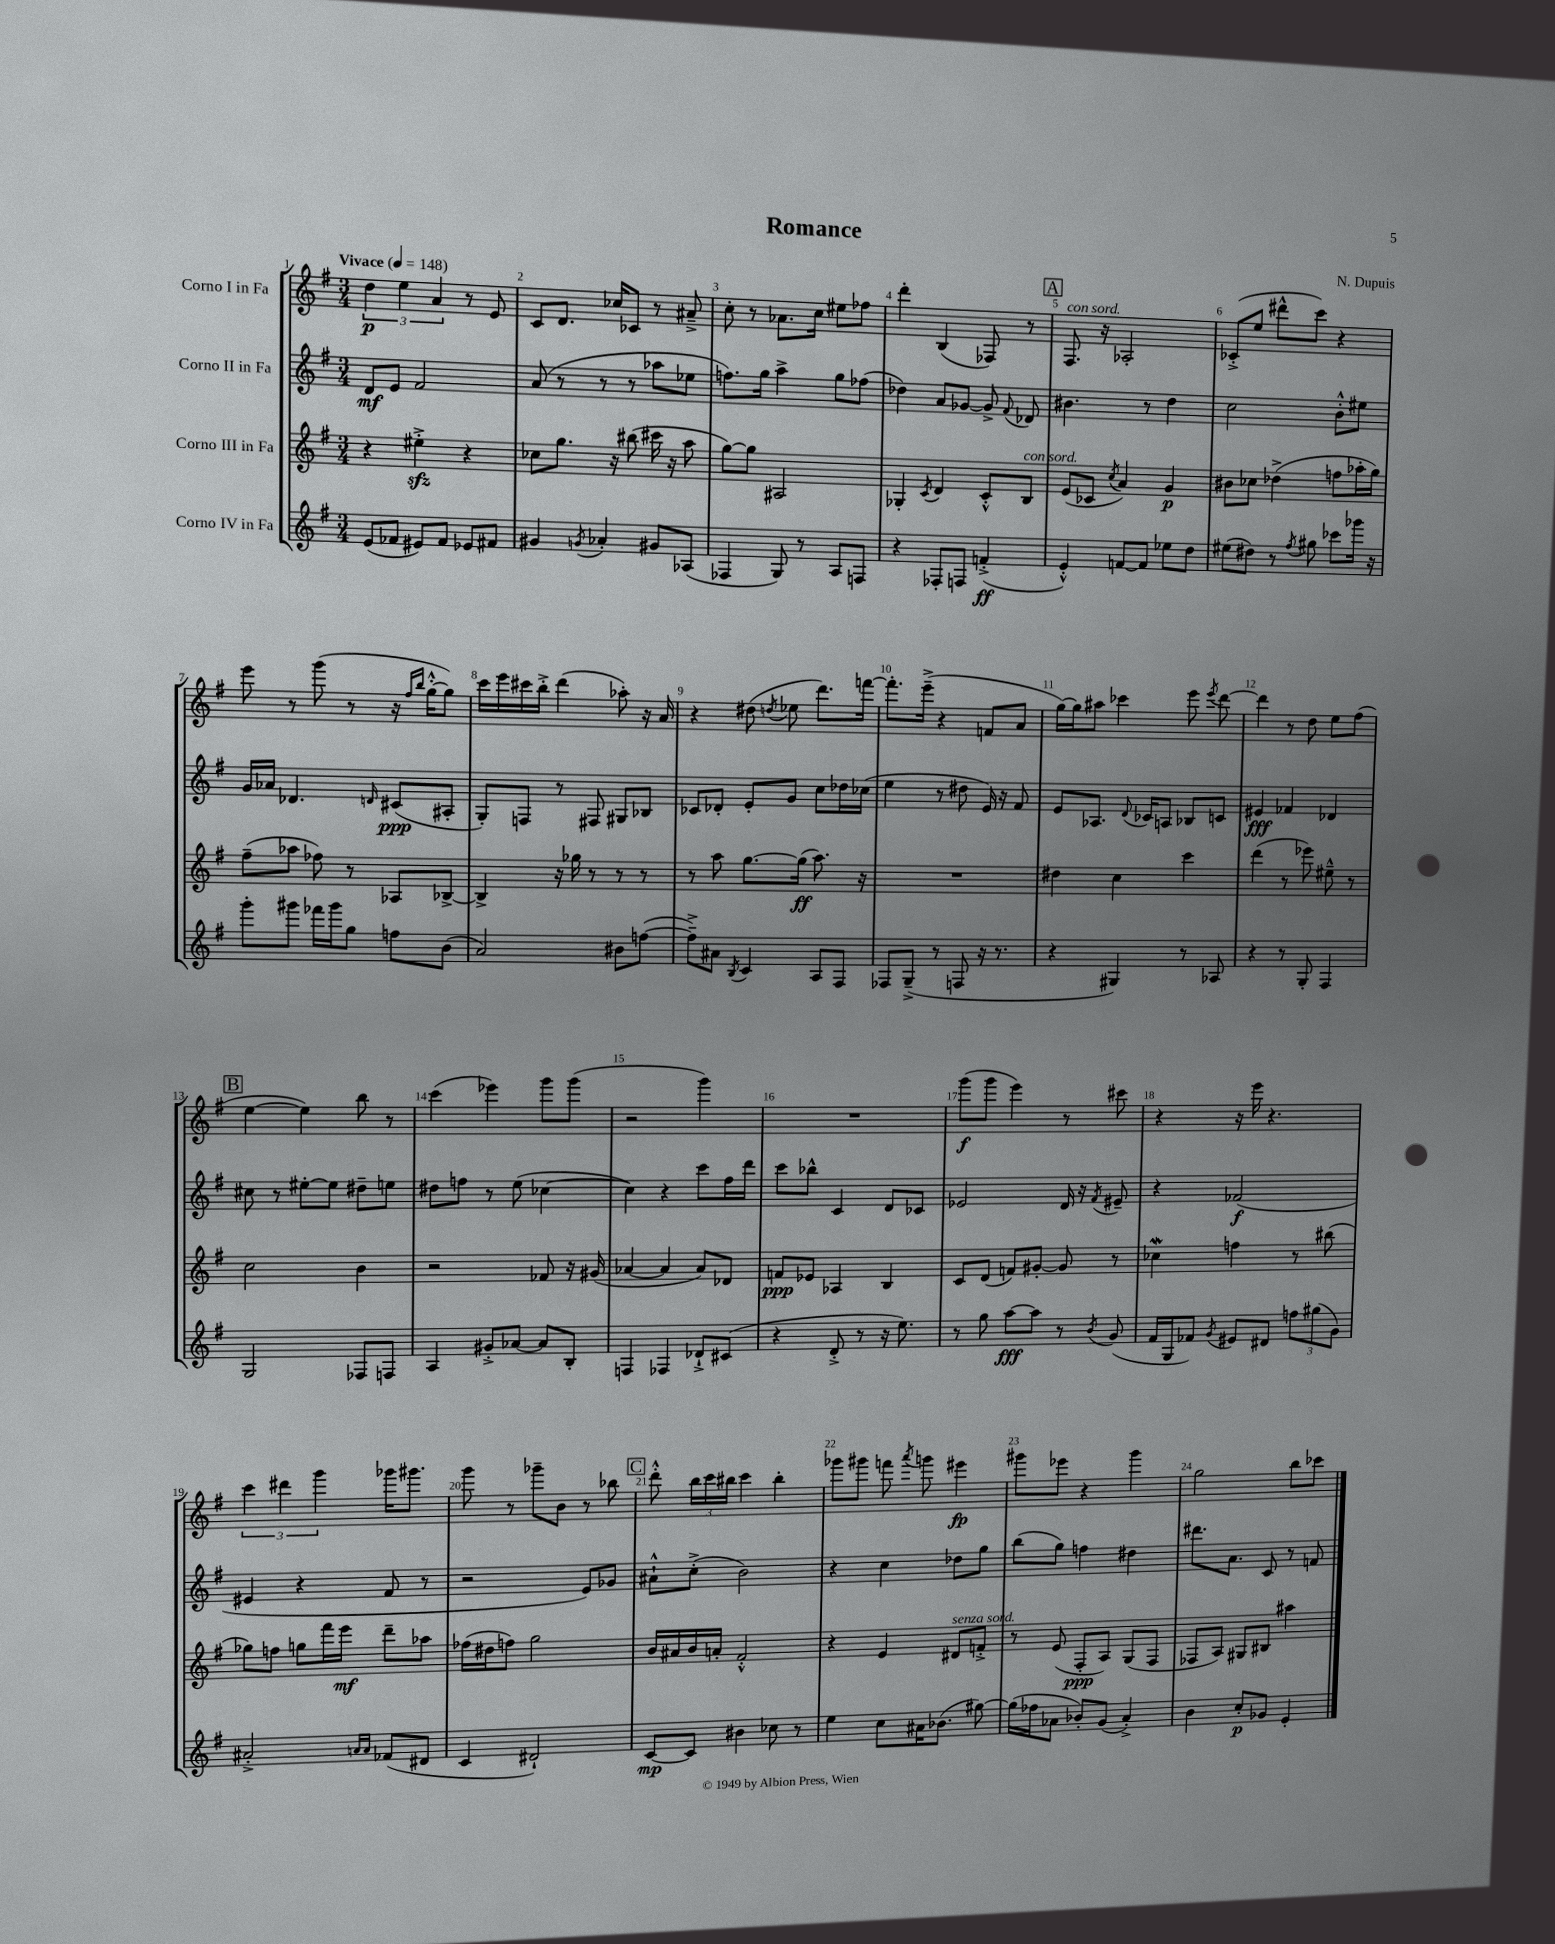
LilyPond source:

\header { title = "Romance" composer = "N. Dupuis" }
<<
\new StaffGroup <<
\new Staff = "s0" \with { instrumentName = "Corno I in Fa" } {
    \clef treble \key g \major \numericTimeSignature \time 3/4 \tempo "Vivace" 4 = 148
    \autoBeamOff \tuplet 3/2 { d''4\p e''4 a'4 } r8 e'8 |
    c'8[ d'8.] ces''16[ ces'8] r8 ais'8---> |
    c''8-. r8 aes'8.[ c''16] eis''8[ fes''8] |
    d'''4-. b4( fes8) r8 |
    \mark \markup { \box "A" } fis8.^\markup { \italic "con sord." } r16 aes2-. |
    ces'8[-.->( e''8] dis'''8[-^ c'''8]) r4 |
    e'''8 r8 g'''8( r8 r16 \grace { fis''16[ b''16] } g''16[~-.-^ g''8]) |
    c'''16[ e'''16 cis'''16 b''16]-.-> d'''4( aes''8-.) r16 a'16 |
    r4 dis''8( \acciaccatura { d''8 } ees''8 d'''8.[) f'''16]~ |
    f'''8.[-. e'''16]--->( r4 f'8[ a'8] |
    g''16[~) g''16 ais''8] ces'''4 e'''8 \acciaccatura { e'''8 } d'''8~ |
    d'''4 r8 d''8 e''8[ fis''8]( |
    \mark \markup { \box "B" } e''4~ e''4) b''8 r8 |
    c'''4( ees'''4) g'''8[ g'''8]( |
    r2 g'''4) |
    R2. |
    g'''8[\f( g'''8] e'''4) r8 cis'''8 |
    r4 r16 e'''16 r4. |
    \tuplet 3/2 { c'''4 dis'''4 g'''4 } ges'''16[ gis'''8.] |
    g'''8 r8 ges'''8[-- b'8] r8 bes''8 |
    \mark \markup { \box "C" } d'''8-.-^ \tuplet 3/2 { b''16[ c'''16 bis''16] } c'''4 bis''4-. |
    ges'''8[ gis'''8] f'''8 \acciaccatura { a'''8 } g'''8 eis'''4\fp |
    gis'''8[ ees'''8] r4 gis'''4 |
    g''2 b''8[ ces'''8] \bar "|." |
}
\new Staff = "s1" \with { instrumentName = "Corno II in Fa" } {
    \clef treble \key g \major \numericTimeSignature \time 3/4
    \autoBeamOff d'8[\mf e'8] fis'2 |
    a'8( r8 r8 r8 aes''8[ ees''8] |
    f''8.[) g''16] a''4-> g''8[ fes''8]( |
    des''4) a'8[ ges'8]~ ges'8-> \appoggiatura { fis'8 } des'8 |
    \mark \markup { \box "A" } bis'4. r8 d''4 |
    c''2 b'8[-.-^ eis''8] |
    g'16[ aes'16] des'4. \grace { d'16 } cis'8[\ppp( ais8]-. |
    g8[-.) f8] r8 fis8 gis8[ bes8] |
    ces'8[ des'8]-. e'8[-. g'8] c''8[ des''16 ces''16]( |
    e''4 r8 dis''8 e'16) r16 fis'8 |
    e'8[ aes8.] \appoggiatura { d'8 } ces'16[ a8] bes8[ c'8] |
    eis'4\fff fes'4 des'4 |
    \mark \markup { \box "B" } cis''8 r8 eis''8[~-. eis''8] dis''8[-- e''8] |
    dis''8[ f''8] r8 e''8( ces''4~ |
    ces''4) r4 c'''8[ fis''16 d'''16] |
    c'''8[ bes''8]-^ c'4 d'8[ ces'8] |
    ees'2 d'16 r16 \acciaccatura { fis'8 } eis'8-- |
    r4 fes'2\f( |
    eis'4 r4 fis'8 r8 |
    r2 e'8[) ges'8] |
    \mark \markup { \box "C" } ais'8[-!-^ c''8]-.->( b'2) |
    r4 c''4 des''8[ g''8] |
    b''8[( g''8]) f''4 dis''4 |
    dis'''8.[ a'8.] c'8 r8 f'8 \bar "|." |
}
\new Staff = "s2" \with { instrumentName = "Corno III in Fa" } {
    \clef treble \key g \major \numericTimeSignature \time 3/4
    \autoBeamOff r4 eis''4-.->\sfz r4 |
    ces''8[ g''8.] r16 bis''8( cis'''16 r16 a''8 |
    g''8[~) g''8] ais2 |
    ges4-. \acciaccatura { c'8 } d'4 c'8[-.-^ b8]^\markup { \italic "con sord." } |
    \mark \markup { \box "A" } e'8[( ces'8] \acciaccatura { c''8 } a'4) g'4\p |
    bis'8[ ces''8] des''4->( f''8[ aes''16-. g''16]) |
    fis''8[--( aes''8] fes''8) r8 aes8[ bes8]~-> |
    bes4-> r16 ges''16 r8 r8 r8 |
    r8 a''8 g''8.[~ g''16]\ff( a''8.) r16 |
    R2. |
    dis''4 c''4 c'''4 |
    d'''4( r8 ees'''8) eis''8---^ r8 |
    \mark \markup { \box "B" } c''2 b'4 |
    r2 fes'8 r16 gis'16( |
    aes'4~ aes'4 aes'8[) des'8] |
    f'8[\ppp ees'8] aes4 b4 |
    c'8[ d'8]( f'8[) gis'8]~-. gis'8 r8 |
    ces''4\mordent f''4 r8 bis''8( |
    ges''8[) f''8] g''8[ fis'''16 e'''16]\mf d'''8[-- aes''8] |
    fes''16[( dis''16 f''8]) g''2 |
    \mark \markup { \box "C" } b'16[ ais'16 b'16 a'16]-. fis'2-.-^ |
    r4 e'4 dis'8[^\markup { \italic "senza sord." } f'8]-.-> |
    r8 e'8( fis8[-.\ppp a8]) g8[( fis8] |
    fes8[ a8]) gis8[ bis8] ais''4 \bar "|." |
}
\new Staff = "s3" \with { instrumentName = "Corno IV in Fa" } {
    \clef treble \key g \major \numericTimeSignature \time 3/4
    \autoBeamOff e'8[( fes'8] eis'8[) fes'8] ees'8[ fis'8] |
    gis'4 \acciaccatura { g'8 } aes'4-. gis'8[ aes8]( |
    fes4 g8) r8 a8[ f8] |
    r4 fes8[-. f8] f'4-.->\ff( |
    \mark \markup { \box "A" } e'4-.-^) f'8[~ f'8] ees''8[ d''8] |
    eis''8[( dis''8]) r8 \acciaccatura { fis''8 } gis''8 ces'''8[ ges'''16] r16 |
    g'''8[-. gis'''8] fes'''16[ gis'''16 g''8] f''8[ b'8]( |
    a'2) bis'8[ f''8]~( |
    f''8[--->) ais'8] \acciaccatura { b8 } c'4 a8[ fis8] |
    fes8[ g8]--->( r8 f8 r16 r8. |
    r4 gis4) r8 aes8 |
    r4 r8 g8-. fis4 |
    \mark \markup { \box "B" } g2 fes8[ f8] |
    a4 gis'8[-.-> aes'8]~ aes'8[ b8]-. |
    f4 fes4 des'8[-!-> cis'8]( |
    r4 d'8-.-> r8 r16 e''8.) |
    r8 g''8 a''8[~\fff a''8] r8 \acciaccatura { b'8 } g'8( |
    fis'16[ g16 fes'8]) \acciaccatura { g'8 } eis'8[ dis'8] \tuplet 3/2 { f''8[ gis''8( g'8]) } |
    ais'2-.-> \grace { a'16[ a'16] } fes'8[( dis'8] |
    c'4 dis'2-!) |
    \mark \markup { \box "C" } c'8[~\mp c'8] bis'4 ces''8 r8 |
    e''4 c''8[ ais'16 bes'8.]( gis''8~) |
    gis''16[( fes''16 aes'8] bes'8[-.) g'8]( aes'4-.->) |
    b'4 c''8[-.\p ges'8] e'4-. \bar "|." |
}
>>
>>
\layout { \context { \Score \override BarNumber.break-visibility = ##(#f #t #t) barNumberVisibility = #all-bar-numbers-visible } }
